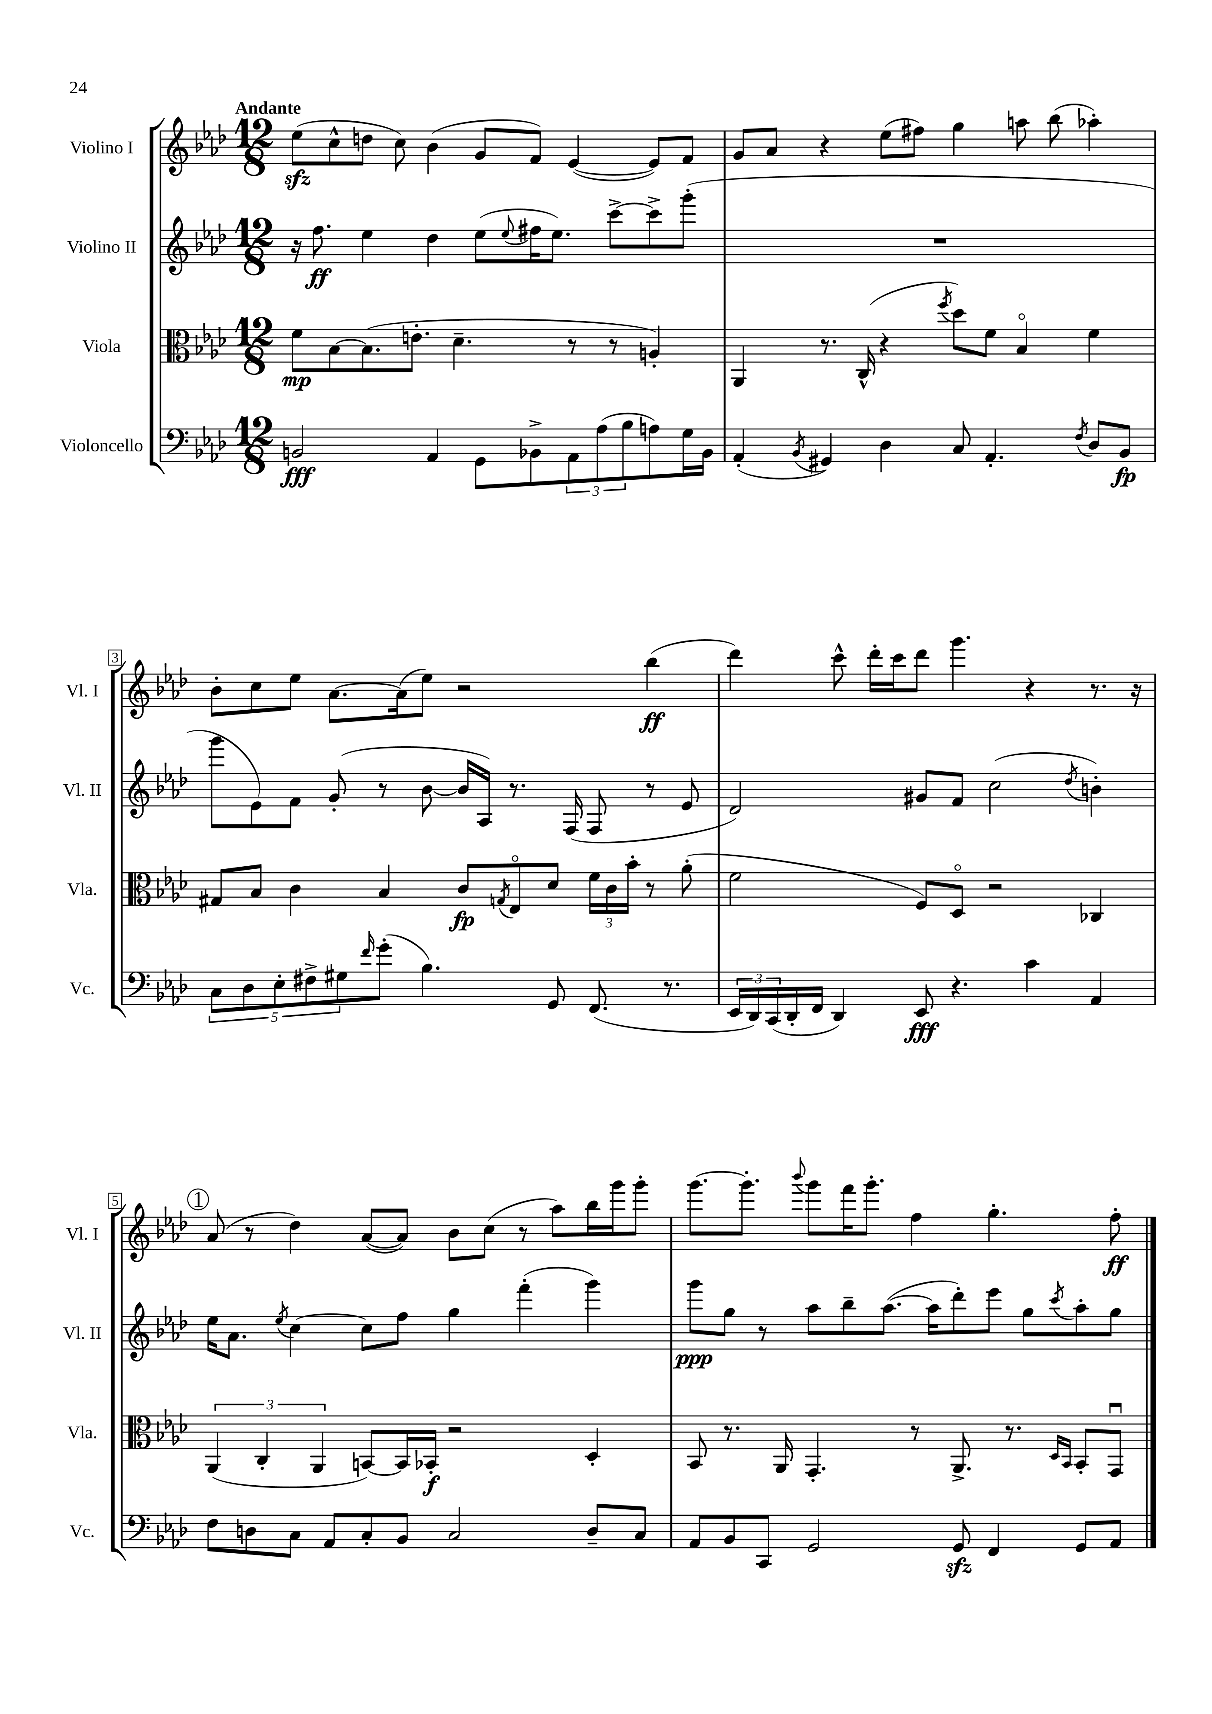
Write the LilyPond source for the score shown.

<<
\new StaffGroup <<
\new Staff = "s0" \with { instrumentName = "Violino I" shortInstrumentName = "Vl. I" } {
    \clef treble \key aes \major \numericTimeSignature \time 12/8 \tempo "Andante"
    ees''8\sfz( c''8-^ d''8 c''8) bes'4( g'8 f'8) ees'4~( ees'8) f'8 |
    g'8 aes'8 r4 ees''8( fis''8) g''4 a''8 bes''8( aes''4-.) |
    bes'8-. c''8 ees''8 aes'8.~ aes'16( ees''8) r2 bes''4\ff( |
    des'''4) c'''8-^ des'''16-. c'''16 des'''8 g'''4. r4 r8. r16 |
    \mark \markup { \circle "1" } aes'8( r8 des''4) aes'8~( aes'8) bes'8 c''8( r8 aes''8) bes''16 g'''16 g'''8-. |
    g'''8.~ g'''8.-. \appoggiatura { bes'''8 } g'''8 f'''16 g'''8.-. f''4 g''4.-. f''8-.\ff \bar "|." |
}
\new Staff = "s1" \with { instrumentName = "Violino II" shortInstrumentName = "Vl. II" } {
    \clef treble \key aes \major \numericTimeSignature \time 12/8
    r16 f''8.\ff ees''4 des''4 ees''8( \appoggiatura { ees''8 } fis''16 ees''8.) c'''8~-> c'''8-> g'''8-.( |
    R1. |
    g'''8 ees'8) f'8 g'8-.( r8 bes'8~ bes'16 aes16) r8. f16( f8 r8 ees'8 |
    des'2) gis'8 f'8 c''2( \acciaccatura { des''8 } b'4-.) |
    \mark \markup { \circle "1" } ees''16 aes'8. \acciaccatura { ees''8 } c''4~ c''8 f''8 g''4 f'''4-.( g'''4) |
    g'''8\ppp g''8 r8 aes''8 bes''8-- aes''8.~( aes''16 des'''8-.) ees'''8 g''8 \acciaccatura { c'''8 } aes''8-. g''8 \bar "|." |
}
\new Staff = "s2" \with { instrumentName = "Viola" shortInstrumentName = "Vla." } {
    \clef alto \key aes \major \numericTimeSignature \time 12/8
    f'8\mp bes8~ bes8.( e'8.-. des'4.-- r8 r8 a4-.) |
    aes,4 r8. c16-^( r4 \acciaccatura { f''8 } des''8) f'8 bes4\flageolet f'4 |
    gis8 bes8 c'4 bes4 c'8\fp \acciaccatura { g8 } ees8\flageolet des'8 \tuplet 3/2 { f'16 c'16 bes'16-. } r8 aes'8-.( |
    f'2 f8) des8\flageolet r2 ces4 |
    \mark \markup { \circle "1" } \tuplet 3/2 { aes,4( c4-. aes,4 } b,8~) b,16 bes,16-.\f r2 des4-. |
    bes,8 r8. aes,16 g,4.-. r8 aes,8.-> r8. \grace { des16 bes,16 } bes,8-. g,8\downbow \bar "|." |
}
\new Staff = "s3" \with { instrumentName = "Violoncello" shortInstrumentName = "Vc." } {
    \clef bass \key aes \major \numericTimeSignature \time 12/8
    b,2\fff aes,4 g,8 bes,8-> \tuplet 3/2 { aes,8 aes8( bes8 } a8) g16 bes,16 |
    aes,4-.( \acciaccatura { bes,8 } gis,4) des4 c8 aes,4.-. \acciaccatura { f8 } des8 bes,8\fp |
    \tuplet 5/4 { c8 des8 ees8-. fis8-> gis8 } \grace { f'16 } g'8-.( bes4.) g,8 f,8.( r8. |
    \tuplet 3/2 { ees,16 des,16) c,16( } des,16-. f,16 des,4) ees,8\fff r4. c'4 aes,4 |
    \mark \markup { \circle "1" } f8 d8 c8 aes,8 c8-. bes,8 c2 d8-- c8 |
    aes,8 bes,8 c,8 g,2 g,8\sfz f,4 g,8 aes,8 \bar "|." |
}
>>
>>
\layout { \context { \Score \override BarNumber.stencil = #(make-stencil-boxer 0.1 0.3 ly:text-interface::print) } }
